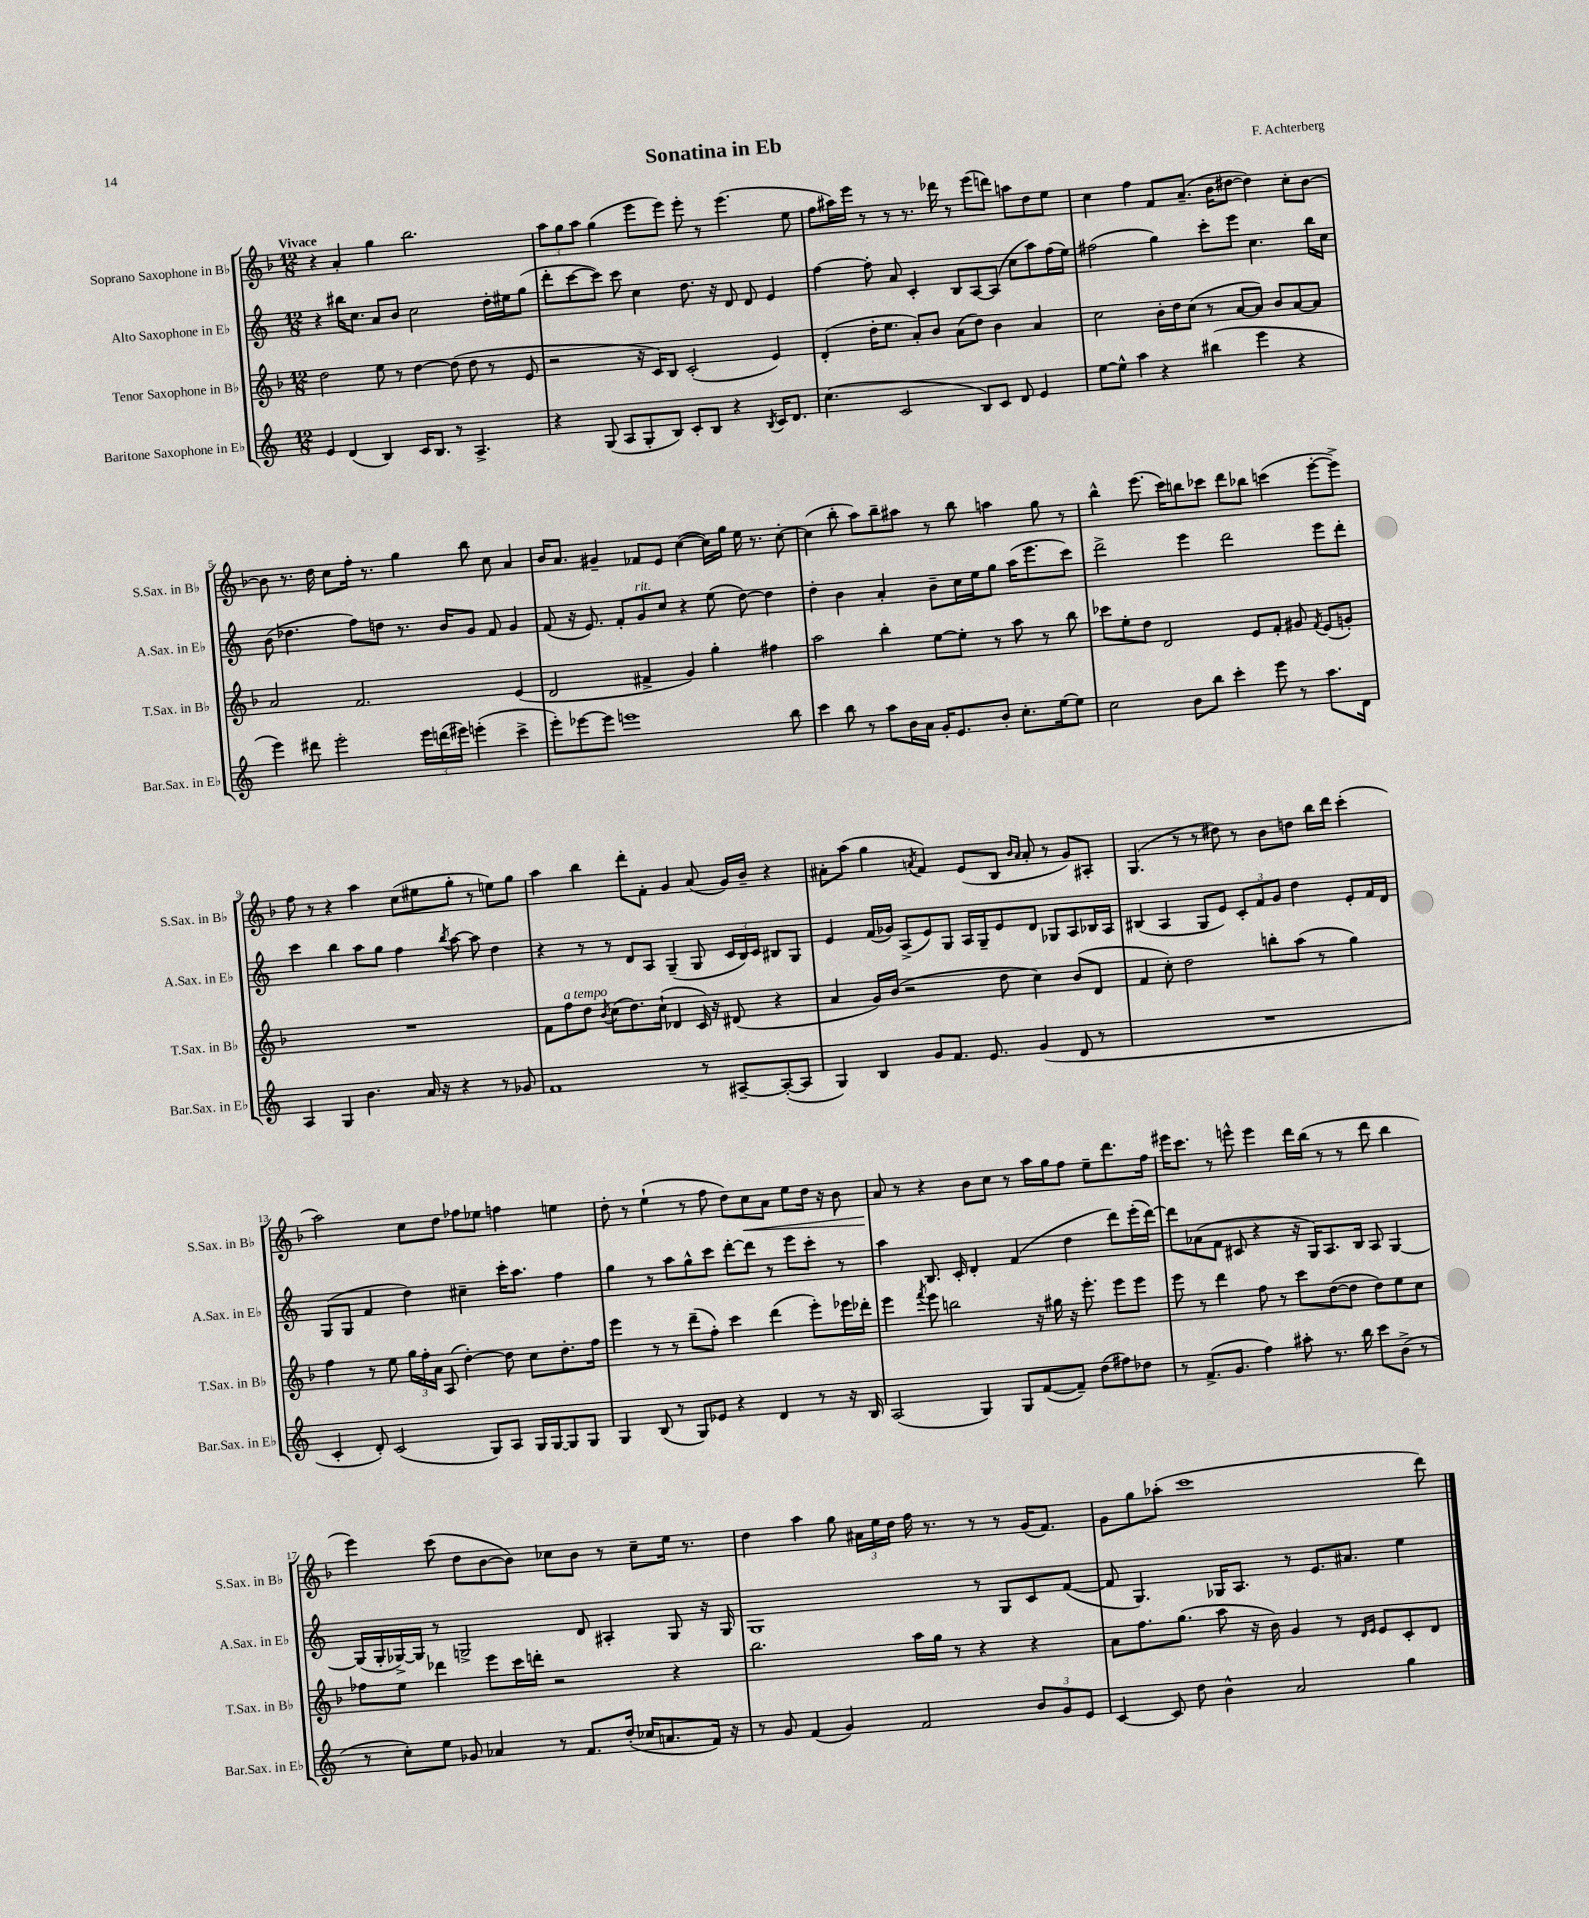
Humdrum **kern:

**kern	**kern	**kern	**kern
*staff4	*staff3	*staff2	*staff1
*clefG2	*clefG2	*clefG2	*clefG2
*k[]	*k[b-]	*k[]	*k[b-]
*M12/8	*M12/8	*M12/8	*M12/8
4e/	2dd\	4r	4r
(4d/	.	16bb#\LK	4a'/
.	.	8.cc\J	.
4B/)	8ee\	8a/L	4gg\
.	8r	8b/J	.
16c/LK	[4dd\	2cc\	2.bb-\
8.B/J	.	.	.
8r	(8dd\]	.	.
4.A^/	8dd\	.	.
.	8r	16dd'\LL	.
.	.	16ee#\J	.
.	8e/	(8gg\J	.
=	=	=	=
4r	2r	8ddd'\L	12aa\L
.	.	.	12gg\
.	.	[8ccc\	.
.	.	.	12aa\J
(8G/	.	8ccc\]J)	(4gg\
8A/L	.	8ccc\	.
8G'/	16r	4cc\	8eee\L
.	16c/LK)	.	.
8B/J)	8B-/J	.	8eee\J)
8c'/L	(2c'/	8.dd\	8eee'\
8B/J	.	.	8r
.	.	16r	.
4r	.	8d/	(4.eee\
.	.	8d/	.
8qB/	.	.	.
16c/LK	4e/)	4e/	.
8.d/J	.	.	.
.	.	.	8ee\
=	=	=	=
(4.cc\	(4d'/	[4ff\	8ff\L
.	.	.	16aa#\L)
.	.	.	16eee\JJ
.	16dd'\LK	8ff'\]	8r
.	8.ee\J	.	.
2c/	.	8a/	8r
.	8a'/L)	4c'/	8.r
.	8b-/J	.	.
.	.	.	16ddd-\
.	(8a\L	8B/L	8r
8B/L)	8dd\J)	[8A/	(8eee\L
8c/J	4b-\	(8A/]J	8ddd\J)
8d/	.	8cc\L	8aa\L
4e/	4a/	8aa\)	8dd\
.	.	(16ff\L	8ee\J
.	.	16ee\JJ)	.
=	=	=	=
[8ee\L	2cc\	(2ff#\	4cc\
8ee^^\]J	.	.	.
4aa\	.	.	4ff\
4r	16b-'\LL	4gg\)	8f/L
.	16dd\J	.	.
.	(8cc\J	.	(8.a~/J
(4bb#\	8r	8ccc'\L	.
.	.	.	16b-\LK
.	[8a/L	8eee\J	[8dd#\J
4eee\	8a/]J)	4.cc\	4dd#\])
.	8b-/L	.	.
4r	[8a/	.	8cc'\L
.	8a/]J	16bb\LL	[8b-\J
.	.	16cc\JJ	.
=	=	=	=
4eee\)	2a/	(8b\	8b-\]
.	.	4.dd-\	8.r
8ddd#\	.	.	.
.	.	.	16dd\
2eee'\	.	.	8cc\L
.	2.f/	8ff\L)	16ff'\Jk
.	.	.	8.r
.	.	8dd\J	.
.	.	8.r	4gg\
24eee\LL	.	.	.
(24ddd\	.	.	.
.	.	16b/LK	.
24eee#\JJ)	.	.	.
(4eee'\	.	8g/J	8bb-\
.	.	8f/	8cc\
4ccc^\	(4e/	4g/	4a/
=	=	=	=
8eee'\L)	2d/	(8f/	16b-/LK
.	.	.	8.a/J
[8eee-\	.	16r	.
.	.	8.e/)	.
8eee-\]J	.	.	4g#~/
1eee	.	8f'/L	.
.	4f#^/	8g/	8f-/L
.	.	8cc/J	8e/J
.	4g/)	4r	([4cc\
.	4gg'\	(8ee\	16cc\]LL)
.	.	.	16gg\JJ
.	.	[8dd\)	16ee\
.	.	.	8.r
.	4ff#\	4dd\]	.
8bb\	.	.	[8cc'\
=	=	=	=
4ccc\	2aa\	4dd'\	(4cc\]
8bb\	.	4b\	8bb-'\
8r	.	.	8aa\L)
8aa\L	4bb-'\	4a'/	8bb-~\
16b\L	.	.	8aa#\J
16a\JJ	.	.	.
16g'/LK	[8ee\L	8b~\L	8r
8.e/	.	.	.
.	8ee'\]J	16cc\L	8bb-\
.	.	16ee\J	.
8b'/J	8r	8gg\J	4aa\
8.cc'\L	8aa\	(16aa\LK	.
.	.	8.eee\	.
.	8r	.	8gg\
[16ee\k	.	.	.
8ee\]J	8bb-\	8ccc\J)	8r
=	=	=	=
2cc\	8ccc-\L	2ddd^\	4bb-^^\
.	8ee'\	.	.
.	8dd\J	.	(8.eee\
.	2d/	.	.
.	.	.	16ccc\LK)
8b\L	.	4eee\	8bb\
8bb\J	.	.	8ccc-\J
4ccc'\	.	2ddd\	8ddd\L
.	8e/L	.	8bb-\J
8eee\	8f'/J	.	(4ccc\
8r	8g#/	.	.
.	8qf/	.	.
8.aa\L	(8e/L	8eee\L	[8eee'\L
.	8g'/J)	8ddd'\J	8eee^\]J)
16d\Jk	.	.	.
=	=	=	=
4A/	1.r	4ccc\	8ff\
.	.	.	8r
4G/	.	4bb\	4r
4.b\	.	8aa\L	4aa\
.	.	8gg\J	.
.	.	4ff\	(8cc\L
16a/	.	.	8ee#\
16r	.	.	.
.	.	8qbb/	.
4r	.	[8aa\	8gg'\J
.	.	8aa\]	8r
8r	.	4dd\	8ee\L)
8g-/	.	.	8gg\J
=	=	=	=
1f	8f\L	4r	4aa\
.	8ff\	.	.
.	8dd\J	8r	4bb-\
.	8qb-/	.	.
.	(8cc\L	8r	.
.	8.dd\)	8d/L	8ddd'\L
.	.	8A/J	8f'\J
.	(16cc`\Jk	.	.
.	4d-/	(4G~/	4g/
8r	16c/)	8G/	(8a/
.	16r	.	.
[8A#~/L	(8d#/	24c/LL	16g/LL)
.	.	24B/)	.
.	.	.	16b-~/JJ
.	.	24c/JJ	.
(8A#'/_	4r	8B#/L	4r
8A#/]J	.	8G/J	.
=	=	=	=
4G/)	4a/	4e/	8a#'\L
.	.	.	(8aa\J
4B/	16g/LL)	(16f/LL	4gg\
.	(16b-/JJ	16g-/JJ)	.
.	2r	(8A^/L	.
.	.	.	8qa/
8g/L	.	8e/)	4f/)
8.f/J	.	8G/J	.
.	.	16A/LL	(8e/L
8.e/	.	16G~/J	.
.	8dd\	8e/	8B-/J
.	.	.	16qqb-/LL
.	.	.	16qqa/JJ
(4g/	4cc\)	8d/J	8a'/
.	.	8G-/L	8r
8d/	(8b-/L	8A/	8g/L)
8r	8d/J	16B-/L	8A#'/J
.	.	16A/JJ	.
=	=	=	=
1.r	4f/	(4B#/	(4.G/
.	8cc'\)	4A/	.
.	2dd\	.	8r
.	.	8G/L	8r
.	.	8e/J)	8dd#\)
.	.	12c'/L	8r
.	.	12f/	.
.	8bb'\L	.	8b-\L
.	.	12g/J	.
.	(8aa\J	4dd\	8dd\J
.	8r	.	16bb-\LL
.	.	.	16ddd\JJ
.	4gg\)	8e'/L	(4ccc'\
.	.	16f/L	.
.	.	16d/JJ	.
=	=	=	=
4c'/	4ff\	(8G/L	2aa\)
.	.	8G/J	.
8d'/)	8r	4f/	.
(2c/	8ee\	.	.
.	24gg\LL	4dd\)	8cc\L
.	24ff'\	.	.
.	24a\JJ	.	.
.	(8A/	.	8dd\J
.	[4dd'\)	4cc#~\	8ff-\L
8G/L)	.	.	8ee-\J
8A/J	8dd\]	16ccc'\LK	4ff\
.	.	8.aa\J	.
16G/LL	8cc\L	.	.
[16G/J	.	.	.
8G/]	8.dd'\	4ff\	4ee\
8G/J	.	.	.
.	16ff\Jk	.	.
=	=	=	=
4G/	4eee\	4gg\	8dd'\
.	.	.	8r
(8B/	8r	8r	(4ee`\
8r	8r	8aa\L	.
8G/L)	(8ddd~\L	8gg^^\	8r
8e-/J	8ff'\J)	8ccc\J	8ff\
4r	4ccc\	[8ddd'\L	8dd\L)
.	.	8ddd\]J	8cc\
4d/	(4ddd\	8r	8a\J
.	.	8eee\L	8ee\L
8r	8eee'\L)	8ccc'\J	16dd\Jk
.	.	.	16r
16r	16eee-\L	8r	8b-\
16B/	16ddd-'\JJ	.	.
=	=	=	=
(2A/	4eee\	4aa\	8a/
.	.	.	8r
.	8qfff/	.	.
.	8eee\	8.B/	4r
.	2bb\	.	.
.	.	16c'/	.
4G/)	.	4d'/	8b-\L
.	.	.	8cc\J
8G/L	.	(4f/	8r
([8f/	16r	.	16aa\LL
.	16gg#\	.	16gg\J
8f~/]J)	16r	4dd\	8ff\J
.	8.eee'\	.	.
(8dd\L	.	.	8ee~\L
8ff#\)	8eee\L	8ddd\L)	8.ddd\
8dd-\J	8eee\J	(16eee'\L	.
.	.	[16ddd\JJ)	16ff\Jk
=	=	=	=
8r	8eee\	8ddd\]L	16eee#\LK
.	.	.	8.ccc\J
(8.f^/L	8r	(8a-\	.
.	4ddd\	8f\J	8r
8.g/J	.	.	.
.	.	8c#/	8eee^^\
4ff\)	8ff\	4r	4eee\
.	8r	.	.
8aa#'\	8ccc\L	16r	16ddd\LL
.	.	16G/LK)	(16bb-\JJ
8.r	([8dd\	8.A/	8r
.	8dd\]J	.	8r
16bb\	.	16B/Jk	.
8ccc\L	8dd\L)	8A/	8ddd\
(8b^\J	8ee\	[4G/	4bb-\
8r	8cc\J	.	.
=	=	=	=
8r	8ff-\L	(16G/]LL	4eee\)
.	.	16G'/	.
8cc'\L)	8ee\J	[16G-^/)	.
.	.	16G-/]JJ	.
8ee\J	4ddd-\	8r	(8ccc\
8g-/	.	2G^/	8dd\L
4a-/	8eee\L	.	[8b-\
.	16ccc\L	.	8b-\]J)
.	16ddd'\JJ	.	.
8r	2r	.	8cc-\L
8.f/L	.	8d/	8b-\J
.	.	4A#'/	8r
(16dd'/Jk	.	.	.
16cc-/LK	.	.	8cc-~\L
8.a/	.	.	.
.	4r	8G/	16ee\Jk
.	.	.	8.r
16f/Jk)	.	16r	.
16r	.	16G/	.
=	=	=	=
8r	2.bb-\	1G	4dd\
8g/	.	.	.
(4f/	.	.	4aa\
4g/)	.	.	8gg\
.	.	.	24a#\LL
.	.	.	24ee\
.	.	.	24dd\JJ
2f/	16aa\LL	.	16ff\
.	16gg\JJ	.	8.r
.	8r	.	.
.	4r	8r	8r
.	.	8G/L	8r
12b/L	4r	8c/	(16g/LK
.	.	.	8.f/J)
12g/	.	.	.
.	.	([8f/J	.
12e/J	.	.	.
=	=	=	=
[4c/	8a\L	8f/]	8g\L
.	8.ff\	4.G/)	8gg\
8c/]	.	.	(8aa-'\J
.	(8.gg\J	.	.
8dd\	.	.	1ccc
4b^^\	8aa\	16G-/LK	.
.	.	8.A/J	.
.	16r	.	.
.	16b-\)	.	.
2a/	4g/	8r	.
.	.	8.e/L	.
.	8r	.	.
.	.	8.a#/J	.
.	16qqd/LL	.	.
.	16qqe/JJ	.	.
.	8e/L	.	.
4gg\	8c'/	4ee\	.
.	8d/J	.	8ddd\)
==	==	==	==
*-	*-	*-	*-
